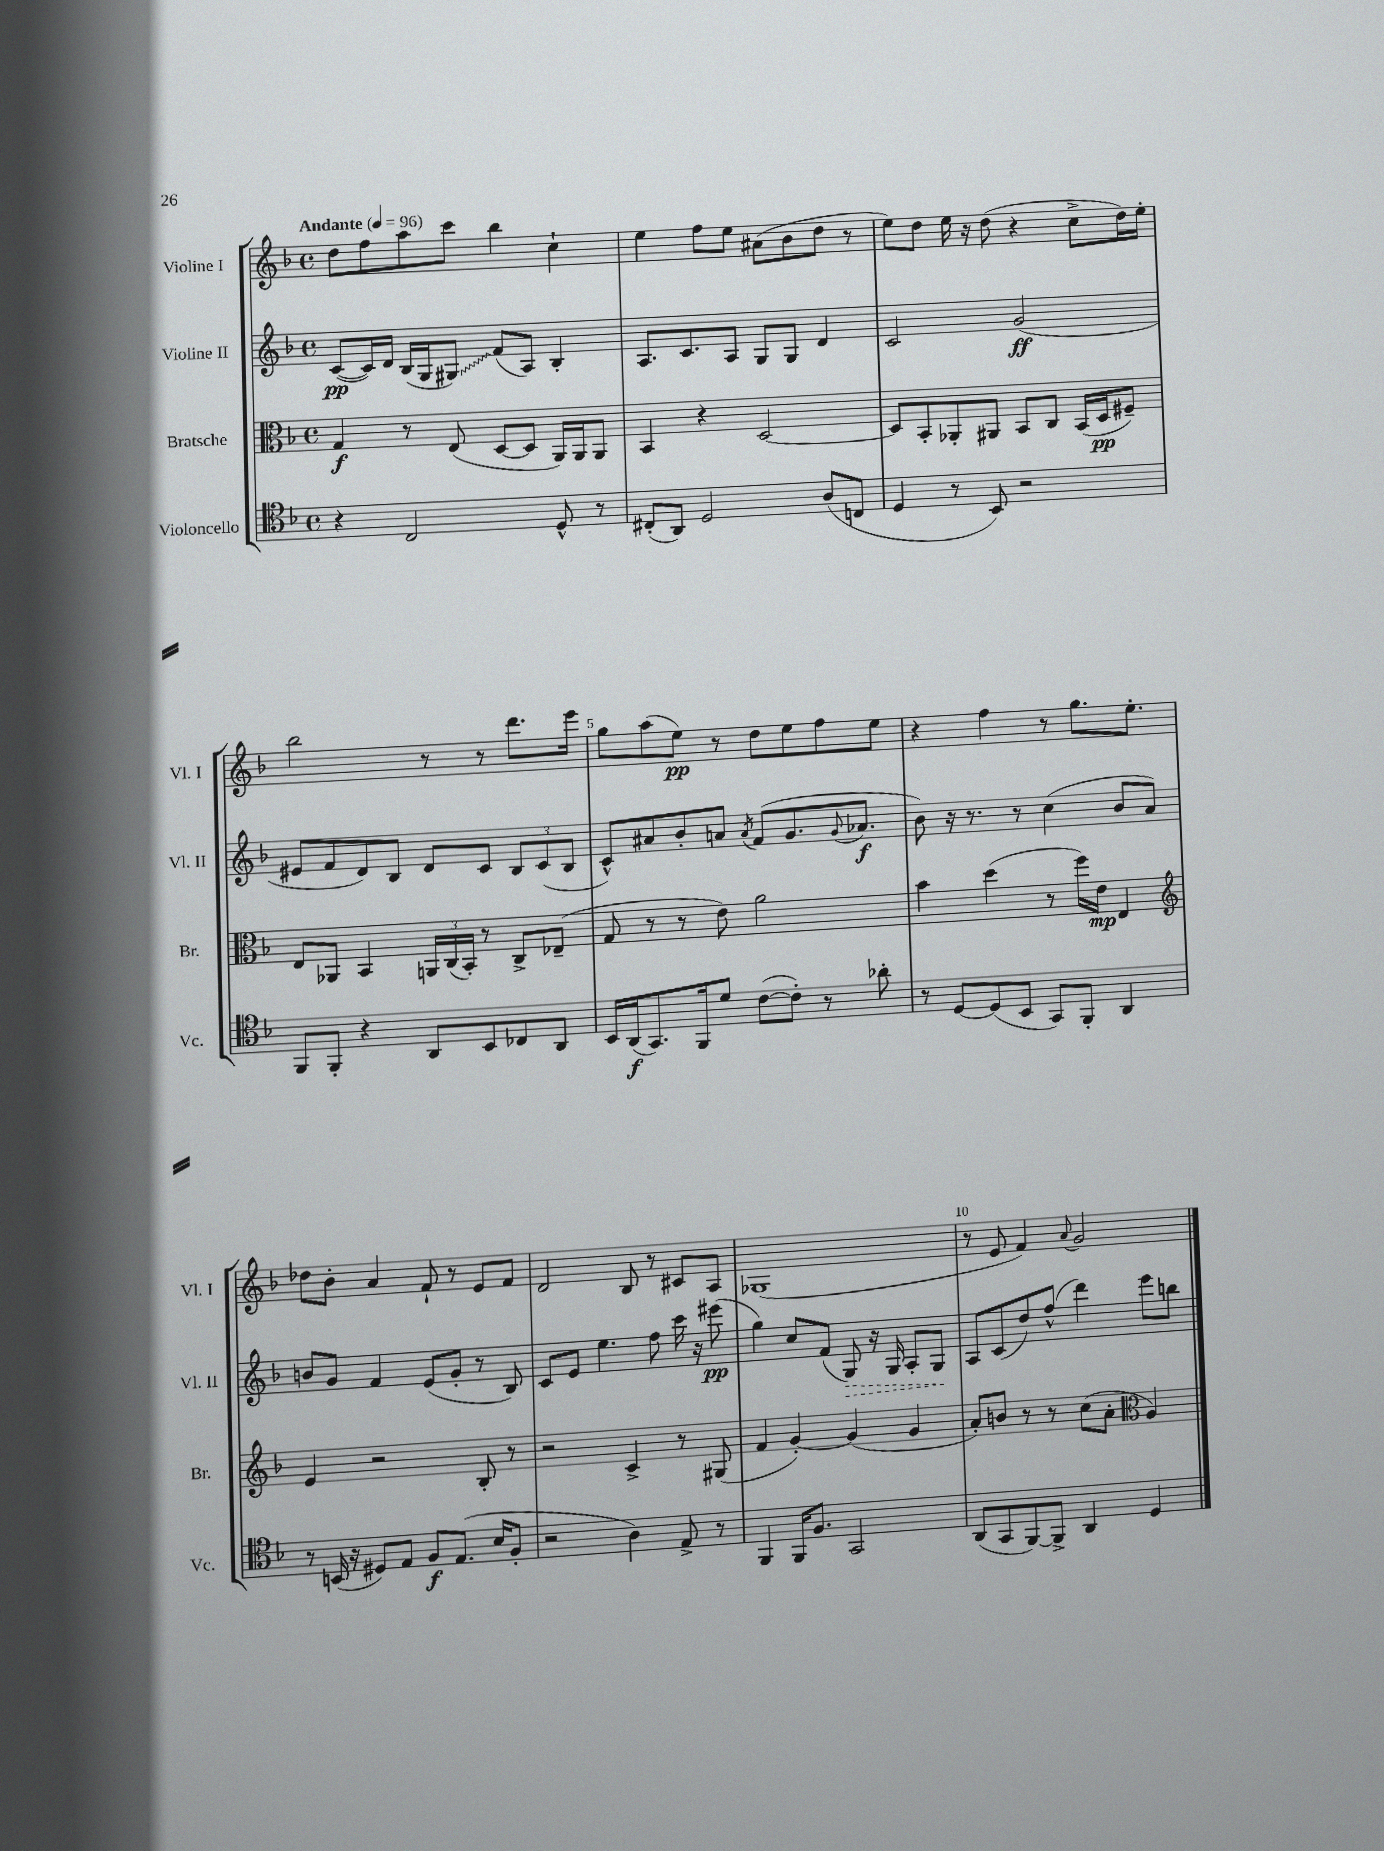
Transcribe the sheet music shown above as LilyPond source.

<<
\new StaffGroup <<
\new Staff = "s0" \with { instrumentName = "Violine I" shortInstrumentName = "Vl. I" } {
    \clef treble \key f \major \defaultTimeSignature \time 4/4 \tempo "Andante" 4 = 96
    d''8 f''8 a''8 c'''8 bes''4 c''4-! |
    e''4 f''8 e''8 ais'8( bes'8 d''8 r8 |
    e''8) d''8 e''16 r16 d''8( r4 c''8-> d''16) e''16-. |
    bes''2 r8 r8 d'''8. e'''16 |
    g''8 a''8( e''8\pp) r8 d''8 e''8 f''8 e''8 |
    r4 f''4 r8 g''8. e''8.-. |
    des''8 bes'8-. a'4 f'8-! r8 e'8 f'8 |
    d'2 bes8 r8 cis'8 a8 |
    ges1( |
    r8 e'8 f'4) \appoggiatura { a'8 } g'2 \bar "|." |
}
\new Staff = "s1" \with { instrumentName = "Violine II" shortInstrumentName = "Vl. II" } {
    \clef treble \key f \major \defaultTimeSignature \time 4/4
    c'8~\pp( c'16) d'16 bes16( g16 \once \override Glissando.style = #'zigzag gis8\glissando) f'8( a8) bes4-. |
    a8. c'8. a8 g8 g8 d'4 |
    c'2 g'2\ff( |
    eis'8 f'8 d'8) bes8 d'8 c'8 \tuplet 3/2 { bes8 c'8( bes8 } |
    c'8-^) ais'8 bes'8-. a'8 \acciaccatura { a'8 } f'8( g'8. \appoggiatura { g'8 } aes'8.\f |
    bes'8) r16 r8. r8 c''4( bes'8 a'8) |
    b'8 g'8 f'4 e'8( g'8-. r8 bes8) |
    c'8 e'8 e''4. f''8 c'''16 r16 eis'''8\pp( |
    g''4) c''8 f'8( \once \override Hairpin.style = #'dashed-line g8\>) r16 g16 a8-. g8\! |
    a8 c'8( d''8) f''8-^( d'''4) e'''8 b''8 \bar "|." |
}
\new Staff = "s2" \with { instrumentName = "Bratsche" shortInstrumentName = "Br." } {
    \clef alto \key f \major \defaultTimeSignature \time 4/4
    g4\f r8 e8( d8~ d8 a,16) a,16 a,8 |
    bes,4 r4 d2~ |
    d8 bes,8-. aes,8-. ais,8 bes,8 c8 bes,16( d16\pp fis8--) |
    e8 aes,8 bes,4 \tuplet 3/2 { a,16 c16( bes,16-.) } r8 c8-> ees8--( |
    g8 r8 r8 e'8) a'2 |
    bes'4 d''4( r8 f''16) e'16\mp e4 |
    \clef treble e'4 r2 bes8-. r8 |
    r2 c'4-> r8 gis8( |
    f'4 g'4~-.) g'4( g'4 |
    a'8-.) b'8 r8 r8 c''8( a'8-. \clef alto a4) \bar "|." |
}
\new Staff = "s3" \with { instrumentName = "Violoncello" shortInstrumentName = "Vc." } {
    \clef tenor \key f \major \defaultTimeSignature \time 4/4
    r4 c2 d8-^ r8 |
    cis8-.( a,8) d2 a8( c8 |
    d4 r8 bes,8) r2 |
    f,8 f,8-. r4 a,8 bes,8 ces8 a,8 |
    bes,16 a,16\f( g,8.) f,16 d'8 c'8~( c'8-.) r8 aes'8-. |
    r8 d8~ d8( bes,8 g,8) f,8-. a,4 |
    r8 b,16( r16 dis8) e8 f8\f e8.( bes16 f8-. |
    r2 a4) e8-> r8 |
    f,4 f,16 f8. g,2 |
    a,8( g,8 f,8~) f,8-> a,4 d4 \bar "|." |
}
>>
>>
\layout { \context { \Score \override BarNumber.break-visibility = ##(#f #t #t) barNumberVisibility = #(every-nth-bar-number-visible 5) } }
